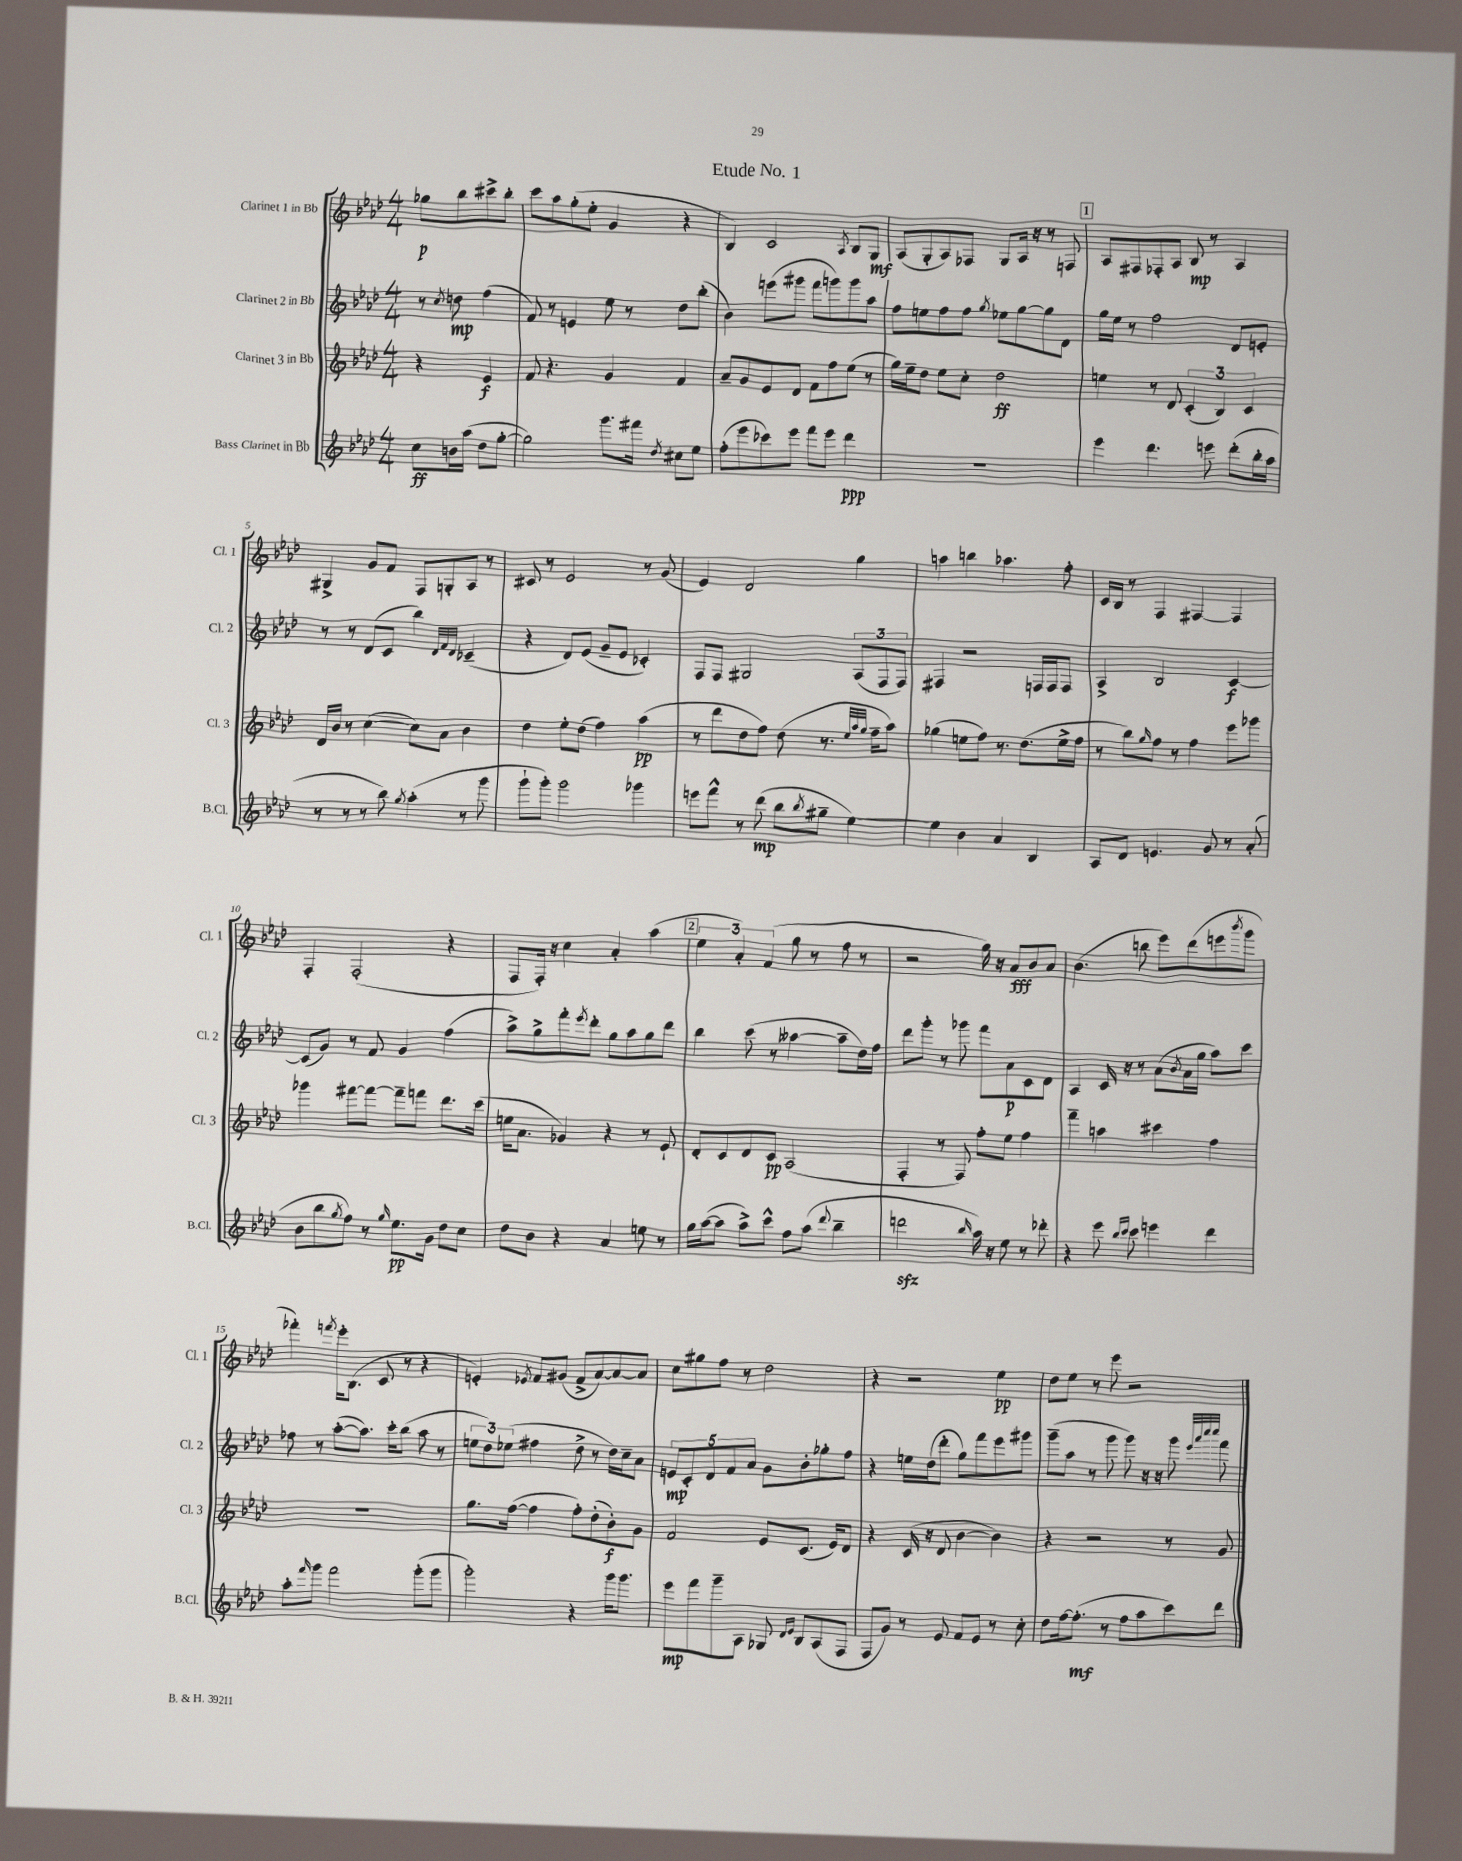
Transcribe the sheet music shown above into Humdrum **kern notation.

**kern	**dynam	**kern	**dynam	**kern	**dynam	**kern	**dynam
*part4	*part4	*part3	*part3	*part2	*part2	*part1	*part1
*staff4	*staff4	*staff3	*staff3	*staff2	*staff2	*staff1	*staff1
*I"Bass Clarinet in Bb	*	*I"Clarinet 3 in Bb	*	*I"Clarinet 2 in Bb	*	*I"Clarinet 1 in Bb	*
*I'B.Cl.	*	*I'Cl. 3	*	*I'Cl. 2	*	*I'Cl. 1	*
*clefG2	*	*clefG2	*	*clefG2	*	*clefG2	*
*k[b-e-a-d-]	*	*k[b-e-a-d-]	*	*k[b-e-a-d-]	*	*k[b-e-a-d-]	*
*M4/4	*	*M4/4	*	*M4/4	*	*M4/4	*
=	=	=	=	=	=	=	=
8cc\L	ff	4r	.	8r	.	8gg-X\L	p
.	.	.	.	8qcc/	.	.	.
16bn\L	.	.	.	8ddn\	mp	8bb-\	.
(16aa-\JJ	.	.	.	.	.	.	.
8dd-\L	.	4e-/	f	(4ff\	.	8ccc#X^\	.
[8gg'\J	.	.	.	.	.	8bb-'\J	.
=1	=1	=1	=1	=1	=1	=1	=1
2gg\])	.	8f/	.	8f/)	.	8ccc\L	.
.	.	4.r	.	8r	.	8aa-\	.
.	.	.	.	4en/	.	(8gg'\	.
.	.	.	.	.	.	8ee-'\J	.
8.ggg\L	.	4g/	.	8ee-\	.	4g/	.
.	.	.	.	8r	.	.	.
16fff#X\Jk	.	.	.	.	.	.	.
8qdd-/	.	.	.	.	.	.	.
8cc#X\L	.	4f/	.	8dd-\L	.	4r	.
8ee-\J	.	.	.	(8bb-'\J	.	.	.
=2	=2	=2	=2	=2	=2	=2	=2
(8ff'\L	.	8a-~/L	.	4b-\)	.	4B-/)	.
8eee-\	.	8g/	.	.	.	.	.
8ccc-X\)	.	8e-/	.	(8eeen\L	.	2c/	.
8eee-\J	.	8d-/J	.	8ggg#X\J	.	.	.
8fff\L	.	8f\L	.	8fff\L	.	.	.
8eee-\J	.	8ff\	.	8gggn\)	.	.	.
.	.	.	.	.	.	8qA-/	.
4ddd-\	ppp	(8ee-\J	.	8ggg\	.	8B-/L	.
.	.	8r	.	8aa-\J	.	8G/J	mf
=3	=3	=3	=3	=3	=3	=3	=3
1r	.	16gg\LL)	.	8ff\L	.	(8A-/L	.
.	.	16ee-~\J	.	.	.	.	.
.	.	8dd-\J	.	8een\	.	8G'/	.
.	.	8ee-\L	.	8ff\	.	8A-/)	.
.	.	8cc'\J	.	8ff\J	.	8F-X/J	.
.	.	.	.	8qgg/	.	.	.
.	.	2dd-\	ff	8ee-X\L	.	8G/L	.
.	.	.	.	[8gg\	.	16A-/Jk	.
.	.	.	.	.	.	16r	.
.	.	.	.	8gg\]	.	8r	.
.	.	.	.	8d-\J	.	8Fn/	.
!!LO:REH:place=s1:t=1
=4	=4	=4	=4	=4	=4	=4	=4
4eee-\	.	4een\	.	16gg\LL	.	8A-/L	.
.	.	.	.	16ee-\JJ	.	.	.
.	.	.	.	8r	.	8F#X/	.
4.ddd-\	.	8r	.	2ff\	.	8F-X'/	.
.	.	8d-/	.	.	.	8A-/J	.
.	.	(6c'/	.	.	.	8B-/	mp
8eeen\	.	.	.	.	.	8r	.
.	.	6B-/)	.	.	.	.	.
(8ddd-'\L	.	.	.	8d-/L	.	4A-/	.
.	.	6c/	.	.	.	.	.
16bb-'\L	.	.	.	8en'/J	.	.	.
16aa-\JJ	.	.	.	.	.	.	.
!!LO:LB:g=z
=5	=5	=5	=5	=5	=5	=5	=5
8r	.	16d-/LL	.	8r	.	4G#X^/	.
.	.	16b-/JJ	.	.	.	.	.
8r	.	8r	.	8r	.	.	.
8r	.	([4cc\	.	(8d-/L	.	8g/L	.
8bb-\)	.	.	.	8c/J	.	8f/J	.
8qgg/	.	.	.	.	.	.	.
(4aa-'\	.	8cc\L])	.	4bb-\)	.	8F/L	.
.	.	8a-\J	.	.	.	8Gn'/	.
.	.	.	.	32qqd-/LLL	.	.	.
.	.	.	.	32qqf/	.	.	.
.	.	.	.	32qqd-/JJJ	.	.	.
8r	.	4b-\	.	(4c-X~/	.	8A-/J	.
8ggg\	.	.	.	.	.	8r	.
=6	=6	=6	=6	=6	=6	=6	=6
8ggg`\L	.	4dd-\	.	4r	.	8c#X/	.
8ggg'\J)	.	.	.	.	.	8r	.
2ggg\	.	8ee-'\L	.	8d-/L)	.	2e-/	.
.	.	(8dd-\J	.	(8e-/J	.	.	.
.	.	4ff\)	.	8g~/L	.	.	.
.	.	.	.	8e-/J	.	.	.
4ggg-X\	.	(4aa-\	pp	4c-X'/)	.	8r	.
.	.	.	.	.	.	(8g/	.
=7	=7	=7	=7	=7	=7	=7	=7
8eeen\L	.	8r	.	8F/L	.	4e-/)	.
8fff^^\J	.	8ddd-\L	.	8F/J	.	.	.
8r	.	8dd-\	.	2G#X/	.	2d-/	.
(8ddd-\	mp	8ff\J)	.	.	.	.	.
8bb-\L	.	(8dd-\	.	.	.	.	.
8qbb-/	.	.	.	.	.	.	.
8gg#X~\J	.	8.r	.	.	.	.	.
[4ee-\)	.	.	.	(12A-/L	.	4gg\	.
.	.	32qqee-/LLL	.	.	.	.	.
.	.	32qqaa-/	.	.	.	.	.
.	.	32qqgg/JJJ	.	.	.	.	.
.	.	16ff~\KL	.	.	.	.	.
.	.	.	.	12F/	.	.	.
.	.	8aa-\J)	.	.	.	.	.
.	.	.	.	12F/J)	.	.	.
=8	=8	=8	=8	=8	=8	=8	=8
4ee-\]	.	(4gg-X\	.	4F#X/	.	4aan\	.
4b-\	.	8een\L	.	2r	.	4bbn\	.
.	.	8ff\J)	.	.	.	.	.
4a-/	.	8.r	.	.	.	4.aa-X\	.
.	.	(8.dd-\L	.	.	.	.	.
4B-/	.	.	.	16Fn/LL	.	.	.
.	.	.	.	16F/J	.	.	.
.	.	16ee^\L	.	8F/J	.	8ff'\	.
.	.	16ff\JJ	.	.	.	.	.
=9	=9	=9	=9	=9	=9	=9	=9
8A-/L	.	8r	.	4A-^/	.	16c/LL	.
.	.	.	.	.	.	16B-/JJ	.
8d-/J	.	8bb-\L)	.	.	.	8r	.
.	.	16qqgg/	.	.	.	.	.
4.en/	.	8ff\J	.	2B-/	.	4F/	.
.	.	8r	.	.	.	.	.
.	.	4ff\	.	.	.	[4F#X/	.
8g/	.	.	.	.	.	.	.
8r	.	8eee-\L	.	[4c/	f	4F#/]	.
(8a-'/	.	8ggg-X\J	.	.	.	.	.
!!LO:LB:g=z
=10	=10	=10	=10	=10	=10	=10	=10
8b-\L	.	4ggg-X\	.	(8c/L]	.	4F'/	.
8bb-\	.	.	.	8g/J)	.	.	.
8qgg/	.	.	.	.	.	.	.
8ff\J)	.	[8fff#X\L	.	8r	.	(2F'/	.
8r	.	8fff#\J_	.	8f/	.	.	.
16qqgg/	.	.	.	.	.	.	.
8.ee-\L	pp	8fff#~\L]	.	4g/	.	.	.
.	.	8fffn\J	.	.	.	.	.
16g\Jk	.	.	.	.	.	.	.
8dd-\L	.	8.ddd-\L	.	(4ff\	.	4r	.
8cc\J	.	.	.	.	.	.	.
.	.	(16ccc\Jk	.	.	.	.	.
=11	=11	=11	=11	=11	=11	=11	=11
8dd-\L	.	16een\KL	.	8aa-^\L)	.	8F/L	.
.	.	8.a-\J	.	.	.	.	.
8b-\J	.	.	.	8gg^\	.	16F'/Jk)	.
.	.	.	.	.	.	16r	.
4r	.	4g-X/)	.	8fff'\	.	4cc\	.
.	.	.	.	8qeee-/	.	.	.
.	.	.	.	8ddd-'\J	.	.	.
4a-/	.	4r	.	8gg\L	.	4a-'/	.
.	.	.	.	8aa-\	.	.	.
8een\	.	8r	.	8gg\	.	(4aa-\	.
8r	.	8e-`/	.	8ddd-\J	.	.	.
!!LO:REH:place=s1:t=2
=12	=12	=12	=12	=12	=12	=12	=12
16gg\LL	.	8d-'/L	.	4bb-\	.	6ee-\	.
([16aa-\J	.	.	.	.	.	.	.
8aa-\J]	.	8c/	.	.	.	.	.
.	.	.	.	.	.	6a-'/)	.
8aa-^\L)	.	8d-/	.	(8ccc\	.	.	.
.	.	.	.	.	.	(6f/	.
8ccc^^\J	.	8c/J	pp	8r	.	.	.
8ff\L	.	(2A-/	.	[4aa--X\	.	8gg\	.
(8aa-\J	.	.	.	.	.	8r	.
8qqddd-/	.	.	.	.	.	.	.
4bb-~\	.	.	.	8aa--~\L]	.	8ff\	.
.	.	.	.	16dd-\L)	.	8r	.
.	.	.	.	16ff\JJ	.	.	.
=13	=13	=13	=13	=13	=13	=13	=13
2dddnzz\	.	4F'/	.	8ddd-\L	.	2r	.
.	.	.	.	8ggg'\J	.	.	.
.	.	8r	.	8r	.	.	.
.	.	8F/)	.	8ggg-X\	.	.	.
16qqbb-/	.	.	.	.	.	.	.
16aa-\)	.	8ff'\L	.	8fff\L	.	16gg\)	.
16r	.	.	.	.	.	16r	.
8ee-\	.	8ee-\J	.	8a-\	p	8a-/L	fff
8r	.	4ff\	.	8c\	.	8b-/	.
8ddd-X'\	.	.	.	8d-\J	.	8a-/J	.
=14	=14	=14	=14	=14	=14	=14	=14
4r	.	4fff~\	.	4A-/	.	(4.b-\	.
8eee-\	.	4aan\	.	16c/	.	.	.
.	.	.	.	16r	.	.	.
16qqbb-/LL	.	.	.	.	.	.	.
16qqccc/JJ	.	.	.	.	.	.	.
8ccc\	.	.	.	8r	.	8bbn\	.
4eeen\	.	4ccc#X\	.	(8a-\L	.	8eee-\L)	.
.	.	.	.	8qb-/	.	.	.
.	.	.	.	16a-\L	.	(8ddd-\	.
.	.	.	.	16gg\JJ	.	.	.
4ddd-\	.	4ff\	.	8aa-\L)	.	8eeen\	.
.	.	.	.	.	.	8qbbb-/	.
.	.	.	.	8ccc\J	.	8ggg\J	.
!!LO:LB:g=z
=15	=15	=15	=15	=15	=15	=15	=15
8aa-'\L	.	1r	.	8ff-X\	.	4fff-X'\)	.
16qqfff/	.	.	.	.	.	.	.
8ggg\J	.	.	.	8r	.	.	.
.	.	.	.	.	.	8qfffn/	.
2fff\	.	.	.	([8aa-'\L	.	16eee-'\KL	.
.	.	.	.	.	.	(8.B-\J	.
.	.	.	.	8.aa-\J])	.	.	.
.	.	.	.	.	.	8c/	.
.	.	.	.	16ccc'\KL	.	.	.
.	.	.	.	(8bb-\J	.	8r	.
(8ggg'\L	.	.	.	8aa-\	.	4r	.
8ggg\J	.	.	.	8r	.	.	.
=16	=16	=16	=16	=16	=16	=16	=16
2ggg'\)	.	8.gg\L	.	12een\L	.	4en'/)	.
.	.	.	.	12dd-\)	.	.	.
.	.	.	.	(12ee-X\J	.	.	.
.	.	([16ff\Jk	.	.	.	.	.
.	.	.	.	.	.	8qe-X/	.
.	.	4ff\]	.	4ff#X\	.	8f/L	.
.	.	.	.	.	.	(8g#X/J	.
4r	.	8ff'\L)	.	8dd-^\	.	8f^/L	.
.	.	(8dd-'\	.	8r	.	[8a-/)	.
16ggg\KL	.	8b-'\)	f	16dd-\LL)	.	8a-/_	.
8.ggg\J	.	.	.	16cc~\J	.	.	.
.	.	8g\J	.	8a-\J	.	8a-/J]	.
=17	=17	=17	=17	=17	=17	=17	=17
8eee-\L	mp	2f/	.	10en/L	mp	8cc\L	.
.	.	.	.	10c'/	.	.	.
8fff\	.	.	.	.	.	8gg#X\	.
.	.	.	.	10d-/	.	.	.
8ggg~\	.	.	.	.	.	8ff\J	.
.	.	.	.	10f/	.	.	.
8A-\J	.	.	.	.	.	8r	.
.	.	.	.	10a-/J	.	.	.
8G-X/	.	8e-/L	.	8g\L	.	2dd-\	.
16qqd-/LL	.	.	.	.	.	.	.
16qqe-/JJ	.	.	.	.	.	.	.
8B-/L	.	(8.c/J	.	8b-'\	.	.	.
(8A-/	.	.	.	8gg-X'\	.	.	.
.	.	16e-/KL)	.	.	.	.	.
8F/J	.	8d-/J	.	8ff\J	.	.	.
=18	=18	=18	=18	=18	=18	=18	=18
8F/L	.	4r	.	4r	.	4r	.
8g/J)	.	.	.	.	.	.	.
8r	.	(16c/	.	16een\LL	.	2r	.
.	.	16r	.	(16dd-\J	.	.	.
8e-/	.	8d-/	.	8ddd-'\J	.	.	.
8f/L	.	[4b-\	.	8gg\L)	.	.	.
8e-/J	.	.	.	8fff\	.	.	.
8r	.	4b-\])	.	8eee-\	.	4ee-\	pp
8cc'\	.	.	.	8ggg#X\J	.	.	.
=19	=19	=19	=19	=19	=19	=19	=19
8dd-\L	.	4r	.	(8ggg~\L	.	8dd-\L	.
[16ff\k	.	.	.	8aa-\J	.	8ee-\J	.
(8.ff'\J]	mf	.	.	.	.	.	.
.	.	2r	.	8r	.	8r	.
8r	.	.	.	8ggg\	.	8eee-\	.
8ff\L	.	.	.	8ggg\)	.	2r	.
8aa-\	.	.	.	16r	.	.	.
.	.	.	.	16r	.	.	.
8ccc\)	.	8r	.	8ggg\	.	.	.
.	.	.	.	32qqeee-/LLL	.	.	.
.	.	.	.	32qqaaa-/	.	.	.
.	.	.	.	32qqcccc/	.	.	.
.	.	.	.	32qqcccc/JJJ	.	.	.
8ddd-\J	.	8g/	.	8fff\	.	.	.
==	==	==	==	==	==	==	==
*-	*-	*-	*-	*-	*-	*-	*-
